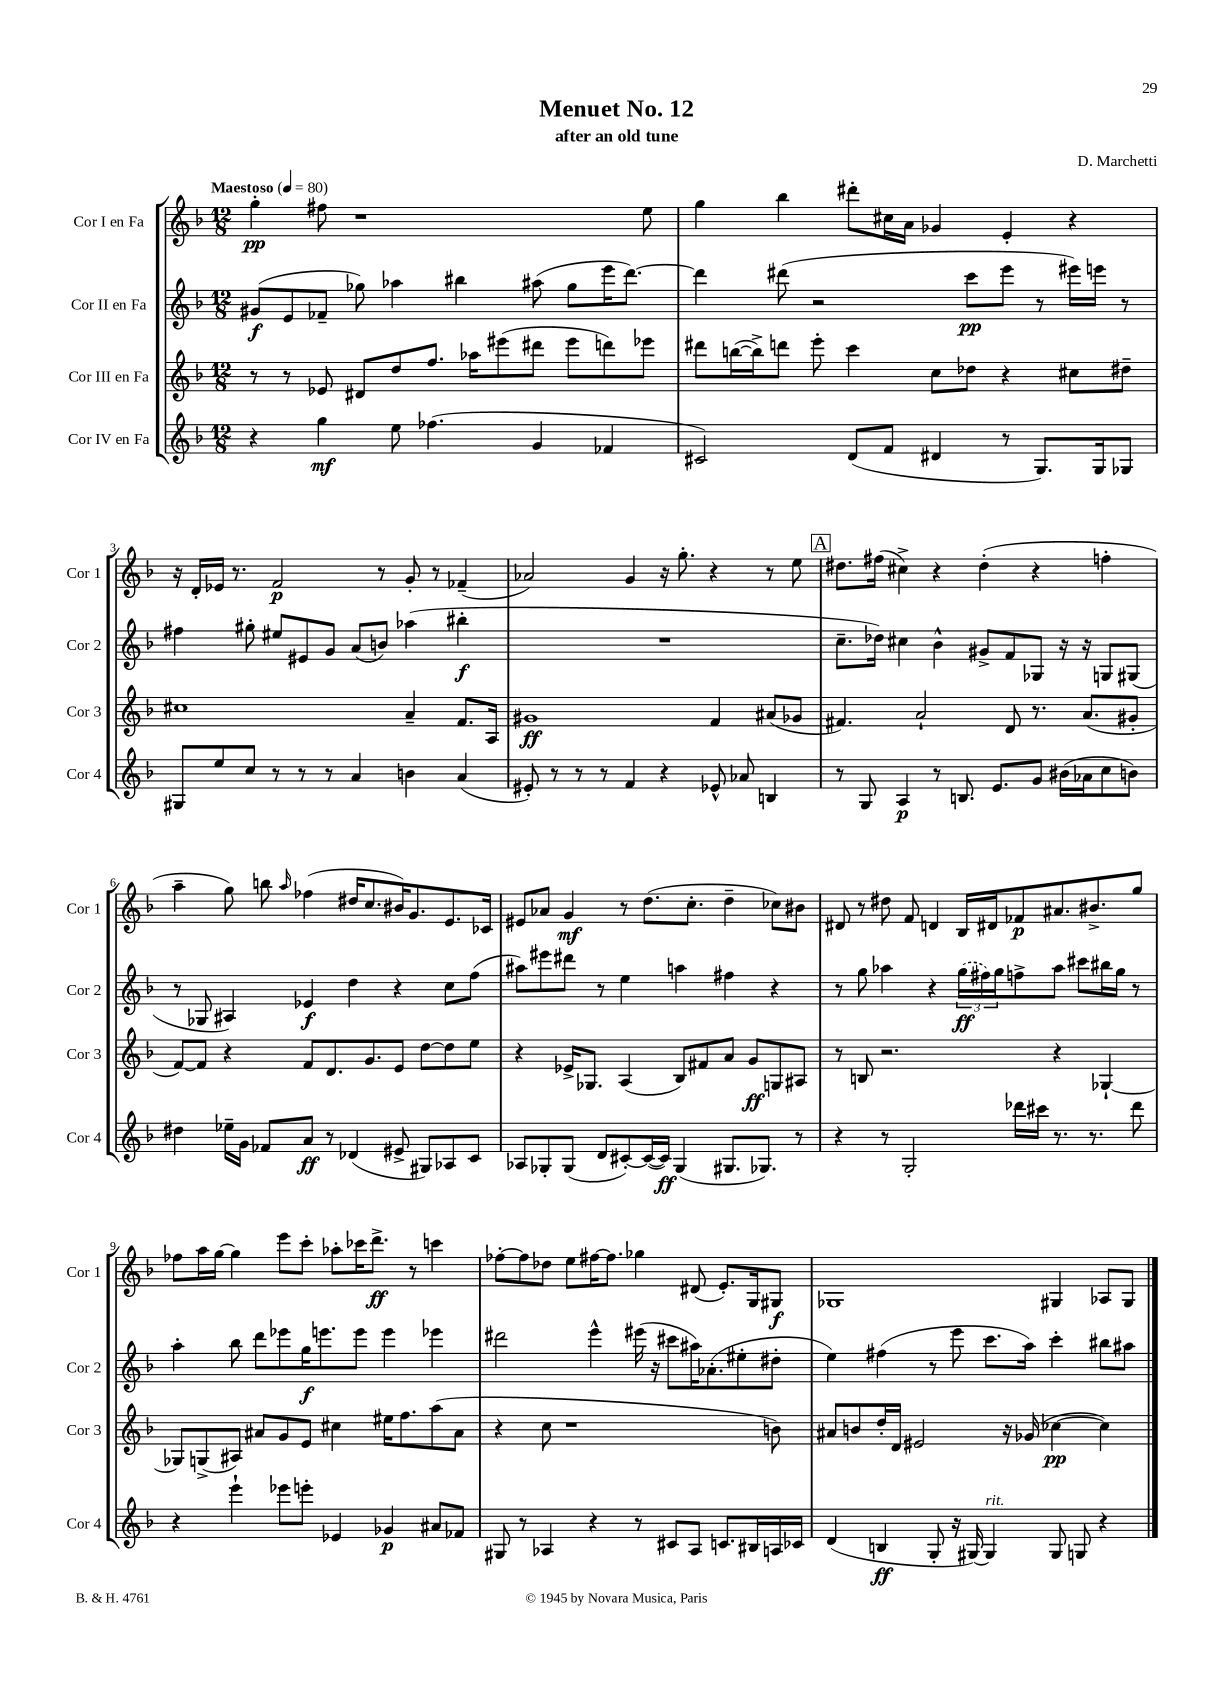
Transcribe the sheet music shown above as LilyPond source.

\header { title = "Menuet No. 12" composer = "D. Marchetti" subtitle = "after an old tune" }
<<
\new StaffGroup <<
\new Staff = "s0" \with { instrumentName = "Cor I en Fa" shortInstrumentName = "Cor 1" } {
    \clef treble \key f \major \numericTimeSignature \time 12/8 \tempo "Maestoso" 4 = 80
    g''4-.\pp fis''8 r1 e''8 |
    g''4 bes''4 dis'''8-. cis''16 a'16 ges'4 e'4-. r4 |
    r16 d'16-. ees'16 r8. f'2\p r8 g'8-. r8 fes'4--( |
    aes'2) g'4 r16 g''8.-. r4 r8 e''8 |
    \mark \markup { \box "A" } dis''8. fis''16( cis''4->) r4 dis''4-.( r4 f''4-. |
    a''4-- g''8) b''8 \grace { a''16 } fes''4( dis''16 c''8. bis'16) g'8. e'8. ces'16 |
    eis'8 aes'8 g'4\mf r8 d''8.( c''8.-. d''4-- ces''8) bis'8 |
    dis'8 r8 dis''8 f'8 d'4 bes16 dis'16 fes'8\p ais'8. bis'8.-> g''8 |
    fes''8 a''16 g''16~ g''4 e'''8 c'''8-. aes''8-. ces'''16 d'''8.->\ff r8 c'''4 |
    fes''8~-. fes''8 des''8 e''8 fis''16~ fis''8. ges''4 dis'8( e'8.-.) g16 gis8\f |
    ges1 gis4 aes8 gis8 \bar "|." |
}
\new Staff = "s1" \with { instrumentName = "Cor II en Fa" shortInstrumentName = "Cor 2" } {
    \clef treble \key f \major \numericTimeSignature \time 12/8
    gis'8\f( e'8 fes'8-- ges''8) aes''4 bis''4 ais''8( ges''8 e'''16 d'''8.~) |
    d'''4 dis'''8( r2 c'''8\pp e'''8 r8 eis'''16) e'''16 r8 |
    fis''4 gis''8-. eis''8 eis'8 g'8 a'8( b'8) aes''4( bis''4-.\f |
    R1. |
    \mark \markup { \box "A" } c''8.-- des''16) cis''4 bes'4-^ gis'8-> f'8 ges8 r16 r16 g8 gis8( |
    r8 ges8 ais4) ees'4\f d''4 r4 c''8 f''8( |
    ais''8) eis'''8 dis'''8 r8 e''4 a''4 fis''4 r4 |
    r8 g''8 aes''4 r4 \tuplet 3/2 { \once \slurDashed g''16\ff( fis''16) g''16 } f''8-> aes''8 cis'''8 bis''16 g''16 r8 |
    a''4-. bes''8 d'''8 ees'''8 g''16\f e'''8. e'''8 e'''4 ees'''4 |
    dis'''2 e'''4-^ eis'''16( r16 cis'''8 ais''16) aes'8.-.( eis''8-. dis''8-. |
    e''4) fis''4( r8 e'''8 c'''8. a''16) c'''4-. bis''8 ais''8 \bar "|." |
}
\new Staff = "s2" \with { instrumentName = "Cor III en Fa" shortInstrumentName = "Cor 3" } {
    \clef treble \key f \major \numericTimeSignature \time 12/8
    r8 r8 ees'8 dis'8 d''8 f''8. aes''16 eis'''8( dis'''8 eis'''8 d'''8) ees'''8 |
    dis'''8 b''16~( b''16->) d'''8 e'''8-. c'''4 c''8 des''8 r4 cis''8 dis''8-- |
    cis''1 a'4-- f'8. a16 |
    gis'1\ff f'4 ais'8( ges'8 |
    \mark \markup { \box "A" } fis'4.) a'2-! d'8 r8. a'8.( gis'8-. |
    f'8~) f'8 r4 f'8 d'8. g'8. e'8 d''8~ d''8 e''8 |
    r4 ees'16-> ges8. a4( bes8) fis'8 a'8 g'8\ff g8 ais8 |
    r8 b8 r2. r4 ges4~-! |
    ges8 g8->( ais8) ais'8 g'8 e'8 cis''4 eis''16 f''8. a''8( ais'8 |
    r4 c''8 r1 b'8) |
    ais'8 b'8 d''16-. d'16 eis'2 r16 ges'16( ces''4~\pp ces''4) \bar "|." |
}
\new Staff = "s3" \with { instrumentName = "Cor IV en Fa" shortInstrumentName = "Cor 4" } {
    \clef treble \key f \major \numericTimeSignature \time 12/8
    r4 g''4\mf e''8 fes''4.( g'4 fes'4 |
    cis'2) d'8( f'8 dis'4 r8 g8.) g16 ges8 |
    gis8 e''8 c''8 r8 r8 r8 a'4 b'4 a'4( |
    eis'8-.) r8 r8 r8 f'4 r4 ees'8-^ aes'8 b4 |
    \mark \markup { \box "A" } r8 g8 a4\p r8 b8. e'8. g'8 bis'16( aes'16 c''8 b'8) |
    dis''4 ees''16-- g'16 fes'8 a'8\ff r8 des'4( eis'8-> gis8) aes8 c'8 |
    aes8 ges8-. ges8( d'8 cis'8~-.) cis'16~( cis'16\ff) ges4( gis8. ges8.) r8 |
    r4 r8 g2-. des'''16 cis'''16 r8. r8. des'''8 |
    r4 e'''4-! ees'''8 e'''8-. ees'4 ges'4\p ais'8 fes'8 |
    gis8 r8 aes4 r4 r8 cis'8 aes8 c'8. bis16 a16 ces'16 |
    d'4( b4\ff g8-. r16 gis16~) gis4^\markup { \italic "rit." } gis8 g8 r4 \bar "|." |
}
>>
>>
